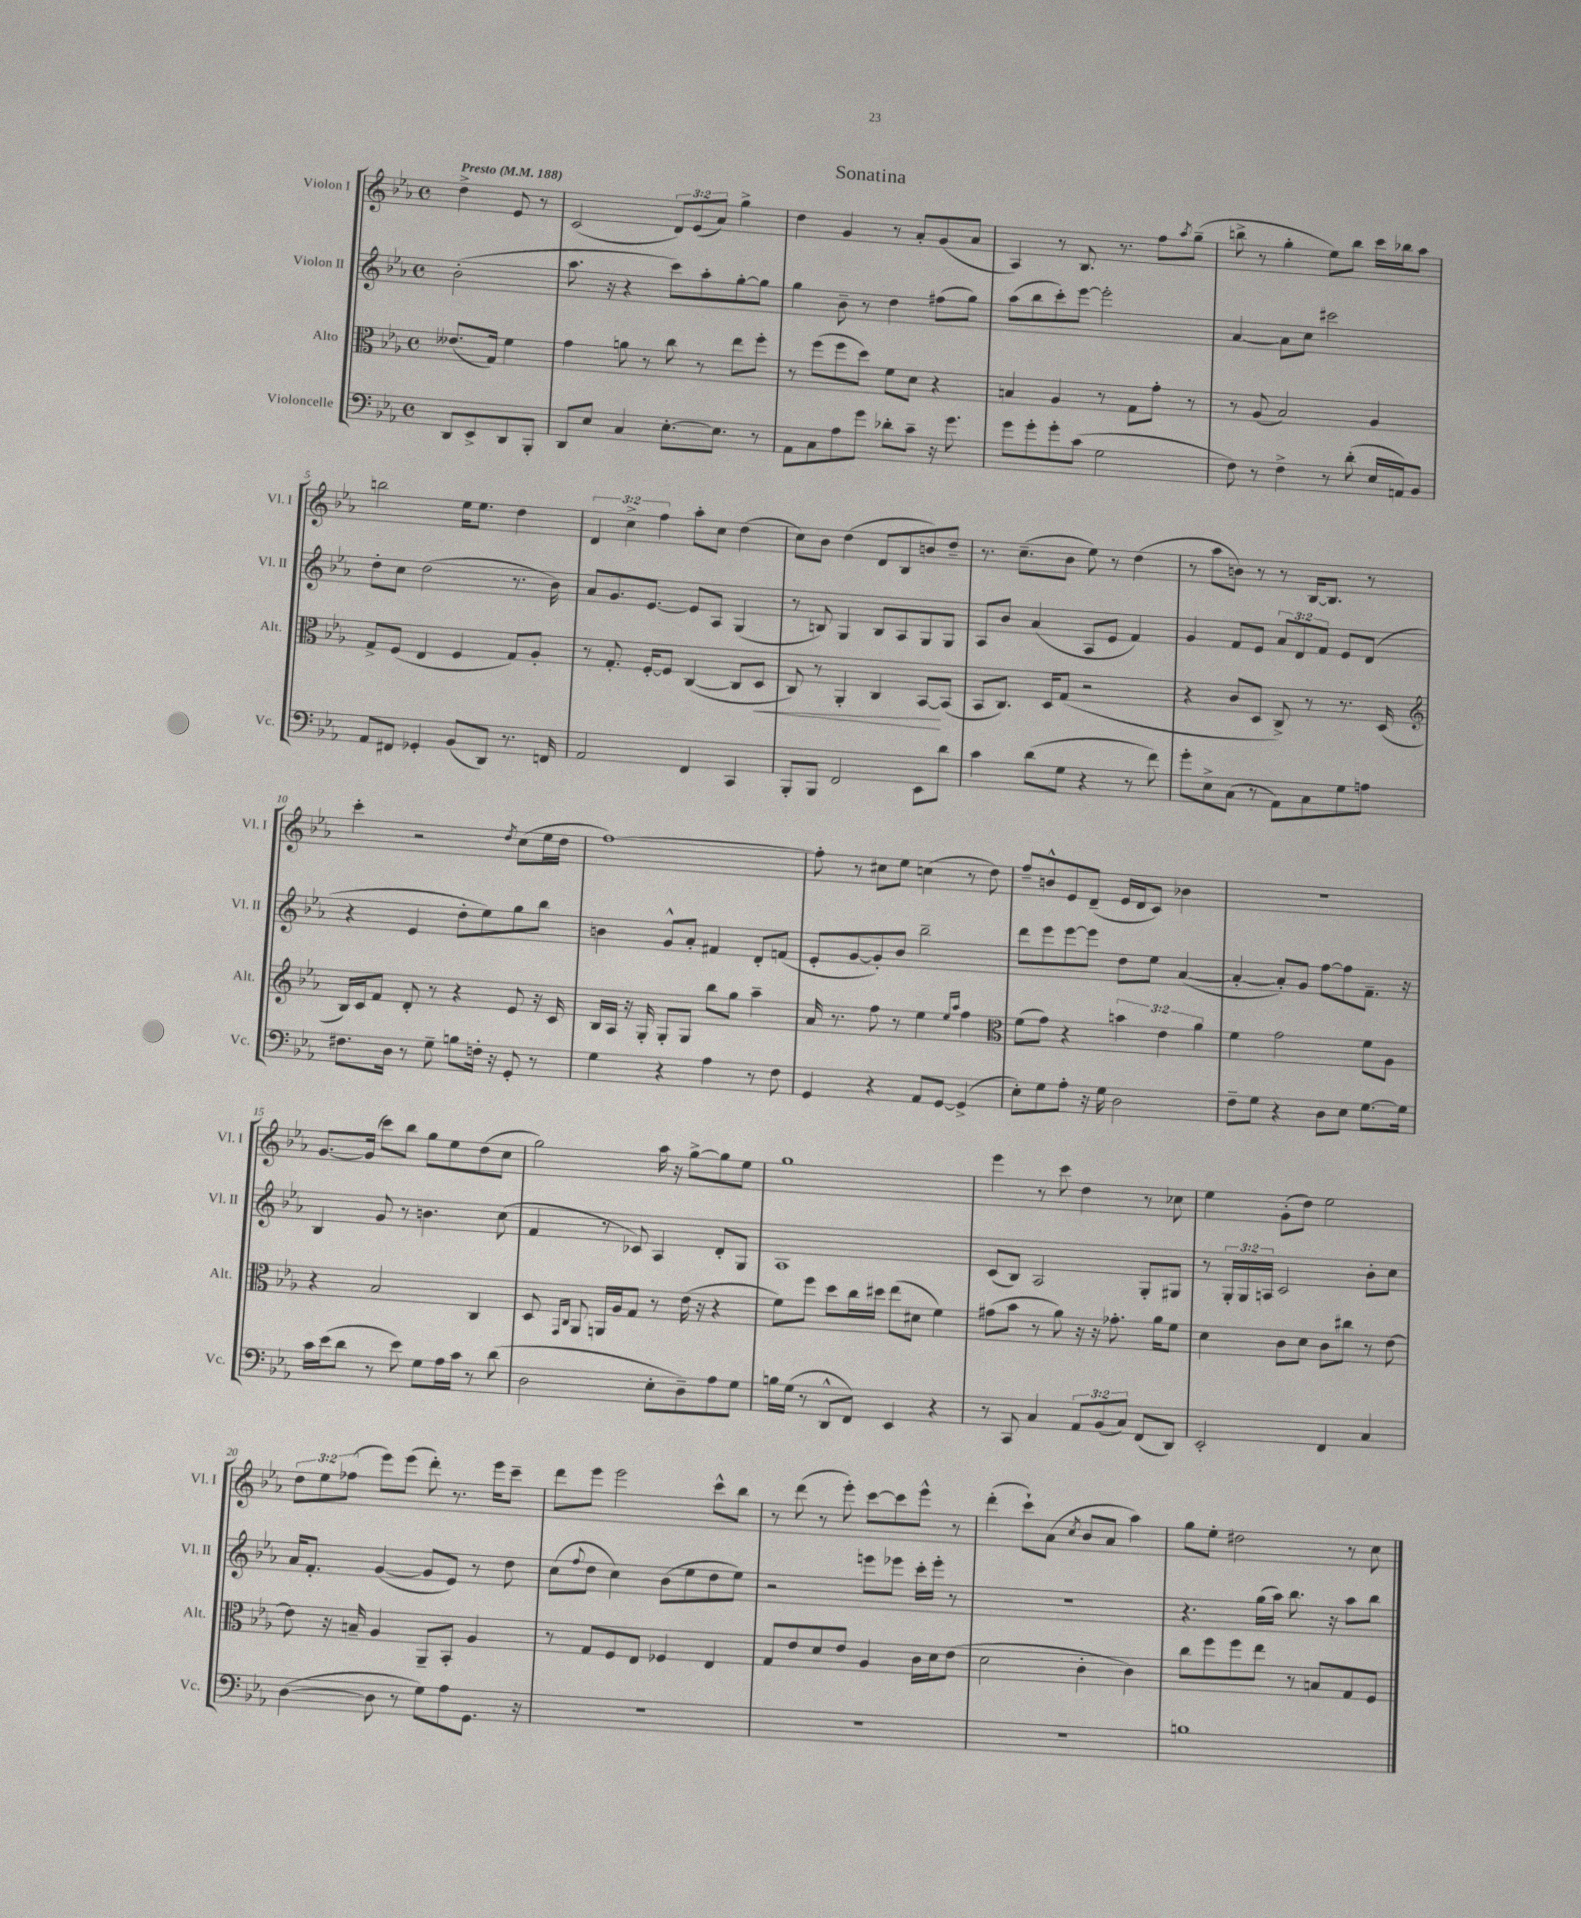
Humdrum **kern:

**kern	**kern	**dynam	**kern	**kern
*part4	*part3	*part3	*part2	*part1
*staff4	*staff3	*staff3	*staff2	*staff1
*I"Violoncelle	*I"Alto	*	*I"Violon II	*I"Violon I
*I'Vc.	*I'Alt.	*	*I'Vl. II	*I'Vl. I
*clefF4	*clefC3	*	*clefG2	*clefG2
*k[b-e-a-]	*k[b-e-a-]	*	*k[b-e-a-]	*k[b-e-a-]
*M4/4	*M4/4	*	*M4/4	*M4/4
*met(c)	*met(c)	*	*met(c)	*met(c)
*MM188	*MM188	*	*MM188	*MM188
=	=	=	=	=
!	!	!	!	!LO:TX:a:B:t=Presto
8DD/L	(8.e--X/L	.	(2b-'\	4dd^\
8EE-^/	.	.	.	.
.	16G/Jk)	.	.	.
8DD/	4f\	.	.	8e-/
8BBB-'/J	.	.	.	8r
=1	=1	=1	=1	=1
8DD/L	4g\	.	8.aa-\	(2c/
8E-/J	.	.	.	.
.	.	.	16r	.
4C/	8an\	.	4r	.
.	8r	.	.	.
[8.E-'\L	8cc\	.	8ccc\L)	12d/L)
.	.	.	.	(12e-/
.	8r	.	8aa-'\	.
.	.	.	.	12a-/J)
8.E-\J]	.	.	.	.
.	8ee-\L	.	[8gg'\	4gg^\
8r	8ff'\J	.	8gg\J]	.
=2	=2	=2	=2	=2
8AA-\L	8r	.	4gg\	4dd\
8C\	(8ff\L	.	.	.
8A-\	8ff\	.	8b-~\	4g/
8g\J	8dd\J)	.	8r	.
8d-X'\L	8f\L	.	4dd\	8r
8c~\J	8d\J	.	.	8a-'/L
16r	4r	.	(8ff#X\L	(8g/
8.g\	.	.	.	.
.	.	.	8gg\J)	8a-/J
=3	=3	=3	=3	=3
8g\L	4Bn/	.	(8aa-\L	4A-/)
8g'\	.	.	8bb-\	.
8g'\	4A-/	.	8ccc'\)	8r
(8c\J	.	.	[8eee-\J	8.B-/
2G\	8r	.	2eee-'\]	.
.	.	.	.	8.r
.	8G\L	.	.	.
.	8g'\J	.	.	8ff\L
.	.	.	.	8qaa-/
.	8r	.	.	(8gg~\J
=4	=4	=4	=4	=4
8F\)	8r	.	[4a-/	8bbn^\
8r	(8A-/	.	.	8r
4F^\	2B-/)	.	8a-\L]	4gg'\
.	.	.	8cc\J	.
8r	.	.	2ccc#X\	8ee-\L)
(8d'\	.	.	.	8bb\J
16E-/LL	4A-/	.	.	16ccc\LL
16AAn/J)	.	.	.	16bb-X\J
8BB-/J	.	.	.	8aa-\J
!!LO:LB:g=z
=5	=5	=5	=5	=5
8AA-/L	8G^/L	.	8dd'\L	2bbn\
8FF#X/J	(8F/J	.	8cc\J	.
4GG-X'/	4E-/	.	(2dd\	.
(8BB-/L	4F/	.	.	16ee-\KL
.	.	.	.	8.ee-\J
8DD/J)	.	.	.	.
8.r	8G/L)	.	8.r	4dd\
.	8A-'/J	.	.	.
16FFn/	.	.	16b-\)	.
=6	=6	=6	=6	=6
2AA-/	8r	.	8a-/L	6d/
.	8.G'/	.	8.g/	.
.	.	.	.	6cc^\
.	[16F'/KL	.	[8.e-/J	.
.	.	.	.	6ff\
.	8F/J]	.	.	.
4FF/	([4C/	.	8e-/L]	8aa-'\L
.	.	.	8A-/J	8cc\J
4CC/	8C/L]	.	(4G/	(4dd\
!	!	!LO:HP:b	!	!
.	8D/J	<	.	.
=7	=7	=7	=7	=7
8BBB-'/L	8C/)	.	8r	8cc\L)
8BBB-/J	8r	.	8Bn/)	8b-\J
2FF/	4AA-'/	.	4G/	(4dd\
.	4C/	.	8B/L	8d/L
.	.	.	8A-/	8B-/
8EE-\L	[8BB-/L	.	8G/	8bn/)
8d\J	(8BB-/J]	[	8G/J	8dd~/J
=8	=8	=8	=8	=8
4c\	8BB-/L	.	8A-/L	8.r
.	8.C/J)	.	8b-/J	.
.	.	.	.	(8.cc~\L
(8d\L	.	.	(4a-/	.
.	16D/KL	.	.	.
8G\J	(8G/J	.	.	8b-\J
4r	2r	.	8A-/L	8ee-\)
.	.	.	8e-/J	8r
8r	.	.	4f/)	(4dd\
8f\)	.	.	.	.
=9	=9	=9	=9	=9
8g'\L	4r	.	4g/	8r
8E-^\	.	.	.	8aa-\L
(8C\J	8c/L	.	8f/L	8bn\J)
8r	8D/J	.	8e-/J	8r
8AA-\L)	8C^/)	.	12a-/L	8r
.	.	.	12d/	.
8C\	8r	.	.	[16B-/KL
.	.	.	12f/J	.
.	.	.	.	8.B-/J]
8G\	8.r	.	8e-/L	.
8An\J	.	.	(8d/J	8r
.	(16D/	.	.	.
!!LO:LB:g=z
=10	=10	=10	=10	=10
*	*clefG2	*	*	*
8.F#X\L	16B-/LL)	.	4r	4ccc'\
.	16c/J	.	.	.
.	8f/J	.	.	.
16D\Jk	.	.	.	.
8r	8d'/	.	4e-/	2r
8G~\	8r	.	.	.
8Bn\L	4r	.	8dd'\L	.
16Fn'\Jk	.	.	8ee-\)	.
16r	.	.	.	.
.	.	.	.	8qdd/
8GG'/	8e-/	.	8gg\	(8cc\L
8r	16r	.	8bb-\J	16ee-\L
.	16c/	.	.	16dd\JJ
=11	=11	=11	=11	=11
4G\	16B-/LL	.	4bn\	[1ff)
.	16A-/JJ	.	.	.
.	16r	.	.	.
.	16G'/	.	.	.
4r	8G'/L	.	8g^^/L	.
.	8G/J	.	8a-'/J	.
4A-\	8bb-\L	.	4f#X/	.
.	8gg\J	.	.	.
8r	4aa-~\	.	8d'/L	.
8F\	.	.	(8fn/J	.
=12	=12	=12	=12	=12
4GG/	16a-/	.	8e-'/L	8ff'\]
.	8.r	.	.	.
.	.	.	[8g/	8r
4r	8ff\	.	8g'/])	8cc#X\L
.	8r	.	8b-/J	8ee-\J
8AA-/L	4ee-\	.	2bb-~\	(4ccn\
[8GG/J	.	.	.	.
.	16qqee-/LL	.	.	.
.	16qqaa-/JJ	.	.	.
(4GG^/]	4ff\	.	.	8r
.	.	.	.	8dd\)
=13	=13	=13	=13	=13
*	*clefC3	*	*	*
8E-'\L)	(8f\L	.	8ddd\L	8ff~/L
8G\	8g\J)	.	8eee-\	8bn^^/
8A-'\J	4r	.	[8eee-\	8e-/
16r	.	.	8eee-\J]	(8d~/J
16G\	.	.	.	.
2D\	6bn\	.	8dd\L	16e-/LL
.	.	.	.	16d/J
.	.	.	8ee-\J	8c/J)
.	6e-\	.	.	.
.	.	.	([4a-/	4b-X\
.	6a-\	.	.	.
=14	=14	=14	=14	=14
8F~\L	4f\	.	4a-'/_	1r
8G\J	.	.	.	.
4r	2g\	.	8a-'/L])	.
.	.	.	8g/J	.
8D\L	.	.	[8ff\L	.
8E-\J	.	.	8ff\]	.
[8.G\L	8f\L	.	8.f~\J	.
.	8A-\J	.	.	.
16G\Jk]	.	.	16r	.
!!LO:LB:g=z
=15	=15	=15	=15	=15
16c\LL	4r	.	4B-/	[8.g/L
(16e-\J	.	.	.	.
8d\J	.	.	.	.
.	.	.	.	(16g/Jk]
8r	2B-/	.	8g/	8ccc\L)
8e-\)	.	.	8r	8bb-\J
8G\L	.	.	4.bn\	8gg\L
16A-\L	.	.	.	8ee-\
16c\JJ	.	.	.	.
8r	4C/	.	.	(8dd\
(8d\	.	.	(8cc\	8cc\J
=16	=16	=16	=16	=16
2D\	8D/	.	4f/	2gg\)
.	16qqGG/LL	.	.	.
.	16qqC/JJ	.	.	.
.	8AA-/	.	.	.
.	16AAn/LL	.	8r	.
.	16A-/J	.	.	.
.	8G/J	.	8c-X/)	.
8E-'\L	8r	.	4A-/	16aa-\
.	.	.	.	16r
8D~\)	(16e-\	.	.	[8gg^\L
.	16r	.	.	.
8A-\	4r	.	8d'/L	8gg\]
8G\J	.	.	8G/J	8ee-\J
=17	=17	=17	=17	=17
16Bn\LL	8f\L)	.	1A-	1gg
(16G\JJ	.	.	.	.
8r	8ff\J	.	.	.
8DD^^/L	8dd\L	.	.	.
8FF/J)	16cc\L	.	.	.
.	16dd#X\JJ	.	.	.
4EE-/	(8ee-\L	.	.	.
.	8d#X\J	.	.	.
4r	4f\)	.	.	.
=18	=18	=18	=18	=18
8r	(8g#X\L	.	(8c/L	4eee-\
8CC/	8b-\J	.	8B-/J)	.
4C/	8r	.	2A-/	8r
.	8a-\)	.	.	8ccc\
12AA-/L	16r	.	.	4dd\
.	16r	.	.	.
(12BB-/	.	.	.	.
.	8.g-X'\	.	.	.
12C/J)	.	.	.	.
(8FF/L	.	.	8G'/L	8r
.	16a-\KL	.	.	.
8DD/J)	8f\J	.	8G#X/J	8cc-X\
=19	=19	=19	=19	=19
2EE-'/	4d\	.	8r	4ee-\
.	.	.	24G'/LL	.
.	.	.	24G/	.
.	.	.	24An/JJ	.
.	8c\L	.	2c/	(8g'\L
.	8d\J	.	.	8dd\J)
4FF/	8c\L	.	.	2ee-\
.	8cc#X\J	.	.	.
4C/	8r	.	8b-'\L	.
.	[8e-\	.	8cc\J	.
!!LO:LB:g=z
=20	=20	=20	=20	=20
([4D\	8e-\]	.	16a-/KL	12dd\L
.	.	.	8.f'/J	.
.	.	.	.	12ee-\
.	16r	.	.	.
.	.	.	.	(12ff-X\J
.	16Bn~/	.	.	.
8D\]	4A-/	.	([4g/	8eee-\L)
8r	.	.	.	(8eee-\J
8G\L)	8AA-~/L	.	8g/L]	8ddd'\)
8A-\	8BB-'/J	.	8e-/J)	8.r
8.GG\J	4A-/	.	8r	.
.	.	.	.	16eee-\KL
.	.	.	8dd\	8ccc~\J
16r	.	.	.	.
=21	=21	=21	=21	=21
1r	8r	.	(8cc\L	8ddd\L
.	.	.	8qqff/	.
.	8G/L	.	8dd\J	8eee-\J
.	8F/	.	4cc\)	2eee-\
.	8E-/J	.	.	.
.	4F-X/	.	(8b-\L	.
.	.	.	8ee-\	.
.	4E-/	.	8dd\	8ccc^^\L
.	.	.	8ee-\J)	8bb-\J
=22	=22	=22	=22	=22
1r	8G/L	.	2r	8r
.	8e-/	.	.	(8ddd\
.	8d/	.	.	8r
.	8e-/J	.	.	8eee-'\)
.	4A-/	.	8eeen\L	[8ccc\L
.	.	.	8eee-X\J	8ccc\]
.	16c\LL	.	16ccc'\LL	8eee-^^\J
.	16d\J	.	16eee-'\JJ	.
.	(8e-\J	.	8r	8r
=23	=23	=23	=23	=23
1r	2d\	.	1r	(4ddd'\
.	.	.	.	8ccc`\L)
.	.	.	.	(8a-\J
.	.	.	.	8qcc/
.	4c'\	.	.	8b-/L
.	.	.	.	8a-/J
.	4c\)	.	.	4aa-\)
=24	=24	=24	=24	=24
1Bn	8cc\L	.	4.r	8gg\L
.	8ff\	.	.	8ee-'\J
.	8ff\	.	.	2dd#X\
.	8ee-\J	.	(16gg\LL	.
.	.	.	16aa-\JJ)	.
.	8r	.	8.bb-\	.
.	8Bn/L	.	.	.
.	.	.	16r	.
.	8G/	.	8aa-\L	8r
.	8F/J	.	8bb-\J	8cc\
==	==	==	==	==
*-	*-	*-	*-	*-
